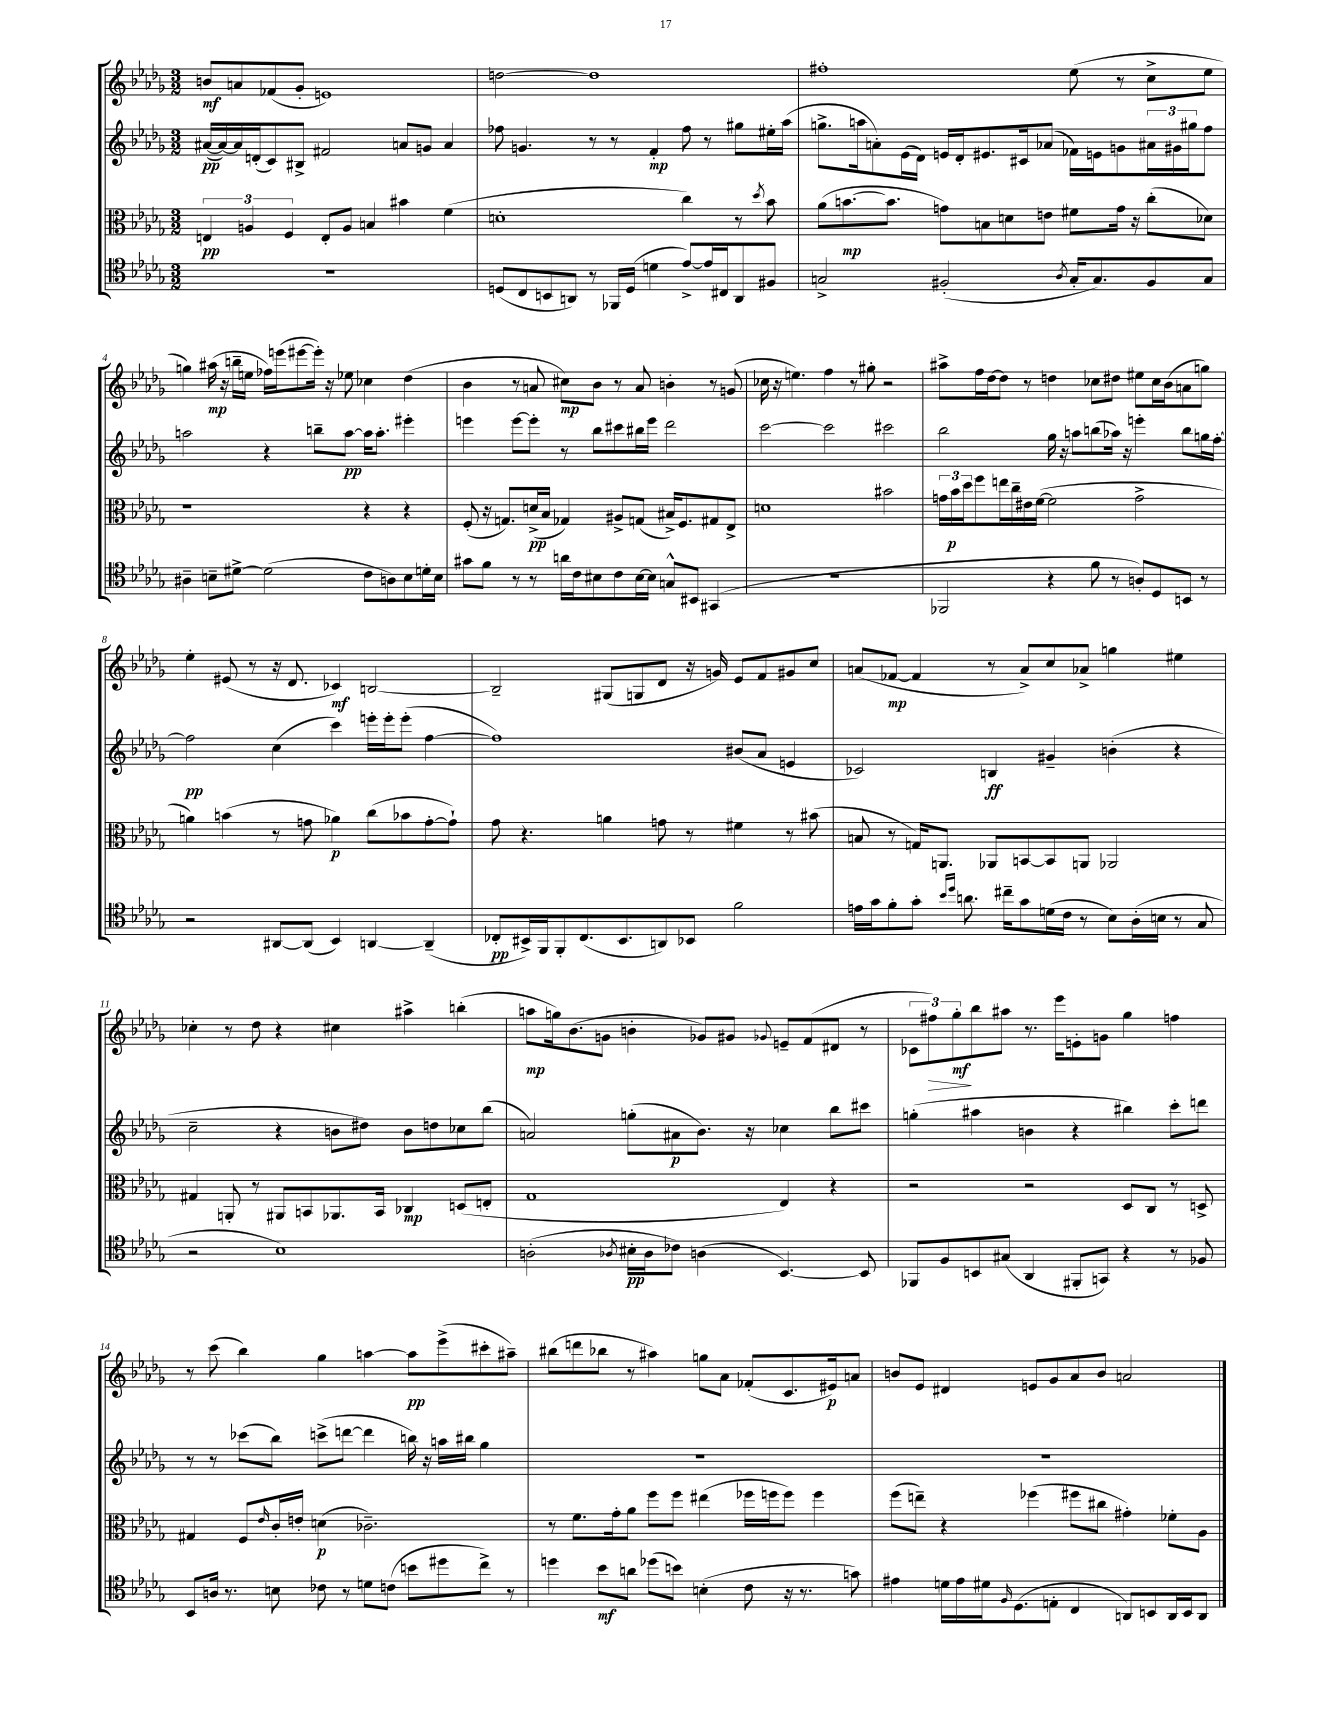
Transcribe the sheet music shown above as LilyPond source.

<<
\new StaffGroup <<
\new Staff = "s0" {
    \clef treble \key des \major \numericTimeSignature \time 3/2
    b'8\mf a'8 fes'8( ges'8-. e'1) |
    d''2~ d''1 |
    fis''1-. ees''8( r8 c''8-> ees''8 |
    g''4) ais''16\mp( r16 b''16-- e''16 fes''16) e'''16( eis'''8~ eis'''16-.) r16 ees''8 ces''4 des''4( |
    bes'4 r8 a'8 cis''8\mp) bes'8 r8 a'8 b'4-. r8 g'8( |
    ces''16 r16 e''4.) f''4 r8 gis''8-. r2 |
    ais''8-> f''16 des''16~ des''8 r8 d''4 ces''8 dis''8 eis''8 ces''16 bes'16( a'8 g''8) |
    ees''4-. eis'8( r8 r16 des'8. ces'4\mf) b2~ |
    b2-- gis8( g8 des'8 r16 g'16) ees'8 f'8 gis'8 c''8 |
    a'8( fes'8~\mp fes'4 r8 a'8->) c''8 aes'8-> g''4 eis''4 |
    ces''4-. r8 des''8 r4 cis''4 ais''4-> b''4-.( |
    a''8\mp g''16) bes'8.( g'8 b'4-. ges'8) gis'8 \appoggiatura { ges'8 } e'8-- f'8( dis'8 r8 |
    \tuplet 3/2 { ces'8 fis''8\>) ges''8-.\mf\! } bes''8 ais''8 r8. ees'''16 e'8-. g'8 ges''4 f''4 |
    r8 c'''8( bes''4) ges''4 a''4~ a''8\pp ees'''8->( cis'''8-. ais''8--) |
    bis''8( d'''8 bes''8 r8 ais''4) g''8 aes'8 fes'8-.( c'8. eis'16\p) a'8 |
    b'8 ees'8 dis'4 e'8 ges'8 aes'8 b'8 a'2 \bar "|." |
}
\new Staff = "s1" {
    \clef treble \key des \major \numericTimeSignature \time 3/2
    ais'16~\pp( ais'16~) ais'16 d'16-.( c'8) bis8-> fis'2 a'8 g'8 a'4 |
    fes''8 g'4. r8 r8 f'4-.\mp fes''8 r8 gis''8 eis''16-. aes''16( |
    g''8.-> a''16 a'8-.) ees'16( des'16) e'16 des'16-. eis'8. cis'16 aes'8( fes'16) e'16 g'8 \tuplet 3/2 { ais'16 gis'16 gis''16 } f''8 |
    a''2 r4 b''8-- a''8~\pp a''16 a''8.-. eis'''4-. |
    e'''4 e'''8~ e'''8-. r8 bes''8 cis'''8 bis''16 e'''16 des'''2 |
    c'''2~ c'''2 cis'''2 |
    bes''2 ges''16 r16 a''8 b''8( aes''16) r16 e'''4-. b''8 g''16 f''16~-. |
    f''2\pp c''4( c'''4) e'''16-. e'''16-. e'''8-.( f''4~ |
    f''1) bis'8( aes'8 e'4 |
    ces'2) b4\ff gis'4-- b'4-.( r4 |
    c''2-- r4 b'8 dis''8) b'8 d''8 ces''8 bes''8( |
    a'2) g''8-.( ais'8\p bes'8.) r16 ces''4 bes''8 cis'''8 |
    g''4-.( ais''4 b'4 r4 bis''4) c'''8-. d'''8 |
    r8 r8 ces'''8( bes''8) c'''8->( d'''8~ d'''4 b''16) r16 a''16 bis''16 ges''4 |
    R1. |
    R1. \bar "|." |
}
\new Staff = "s2" {
    \clef alto \key des \major \numericTimeSignature \time 3/2
    \tuplet 3/2 { e4\pp a4 f4 } e8-. a8 b4 bis'4 f'4( |
    d'1-. c''4) r8 \acciaccatura { des''8 } bes'8 |
    aes'8( b'8.~\mp b'8. g'8) b8 d'8 e'8 fis'8 g'16 r16 c''8-.( des'8) |
    r1 r4 r4 |
    f8-.( r16 g8.) d'16->\pp( bes16 ges4) ais8-> g8( bis16->) f8. gis8 ees8-> |
    d'1 bis'2 |
    \tuplet 3/2 { g'16 bes'16\p des''16 } f''8 e''16 c''16-- eis'16 f'16~( f'2 g'2-> |
    a'4) b'4( r8 g'8 aes'4\p) c''8( bes'8 g'8~-. g'8-!) |
    ges'8 r4. a'4 g'8 r8 fis'4 r8 bis'8( |
    b8 r8 g16) a,8. aes,8 b,8~ b,8 a,8 aes,2 |
    gis4 a,8-. r8 ais,8 b,8 aes,8. b,16 ces4\mp d8( e8-. |
    ges1 ees4) r4 |
    r2 r2 des8 c8 r8 d8-> |
    gis4 f8 \grace { ees'16 } c'16-. e'16-. d'4\p( ces'2.--) |
    r8 f'8. ges'16-. aes'8 f''8 f''8 eis''4( fes''16 f''16 f''8) f''4 |
    f''8( e''8--) r4 fes''4( fis''8 cis''8 gis'4-.) fes'8-. aes8 \bar "|." |
}
\new Staff = "s3" {
    \clef tenor \key des \major \numericTimeSignature \time 3/2
    R1. |
    d8( c8 b,8 a,8) r8 fes,16 d16( d'4 ees'8~->) ees'16 cis16 a,8 fis8 |
    g2-> fis2-.( \acciaccatura { aes8 } g16-. g8.) fis8 g8 |
    ais4-- b8-- dis'8~-> dis'2( c'8 a8) b8 d'16-. b16 |
    gis'8 f'8 r8 r8 a'16 c'16 bis8 c'8 bis16~ bis16 g8-^ bis,8 gis,4( |
    R1. |
    fes,2 r4 f'8 r8 a8-.) des8 b,8 r8 |
    r2 ais,8~ ais,8( bes,4) a,4~ a,4--( |
    ces8-.\pp bis,16->) f,16 f,8-. ces8.( bis,8. a,8) bes,8 f'2 |
    e'16 ges'16 f'8-. ges'8-. \grace { bes'16 des''16 } a'8. cis''16-- ges'8 d'16( c'16 r8 bes8) aes16-.( b16 r8 ges8 |
    r2 bes1) |
    a2-.( \acciaccatura { aes8 } bis16-.\pp aes16 ces'8) a4( bes,4.~) bes,8 |
    fes,8 f8 b,8 gis8( aes,4 fis,8-. g,8) r4 r8 fes8 |
    bes,8 a16 r8. b8 ces'8 r8 d'8 c'8( b'8 dis''8 c''8->) r8 |
    d''4 bes'8\mf a'8 des''8( b'8) b4-.( c'8 r16 r8. g'8) |
    eis'4 d'16 eis'16 dis'16 \grace { f16 } des8.( e8-. c4 a,8) b,8 a,16 b,16 a,8 \bar "|." |
}
>>
>>
